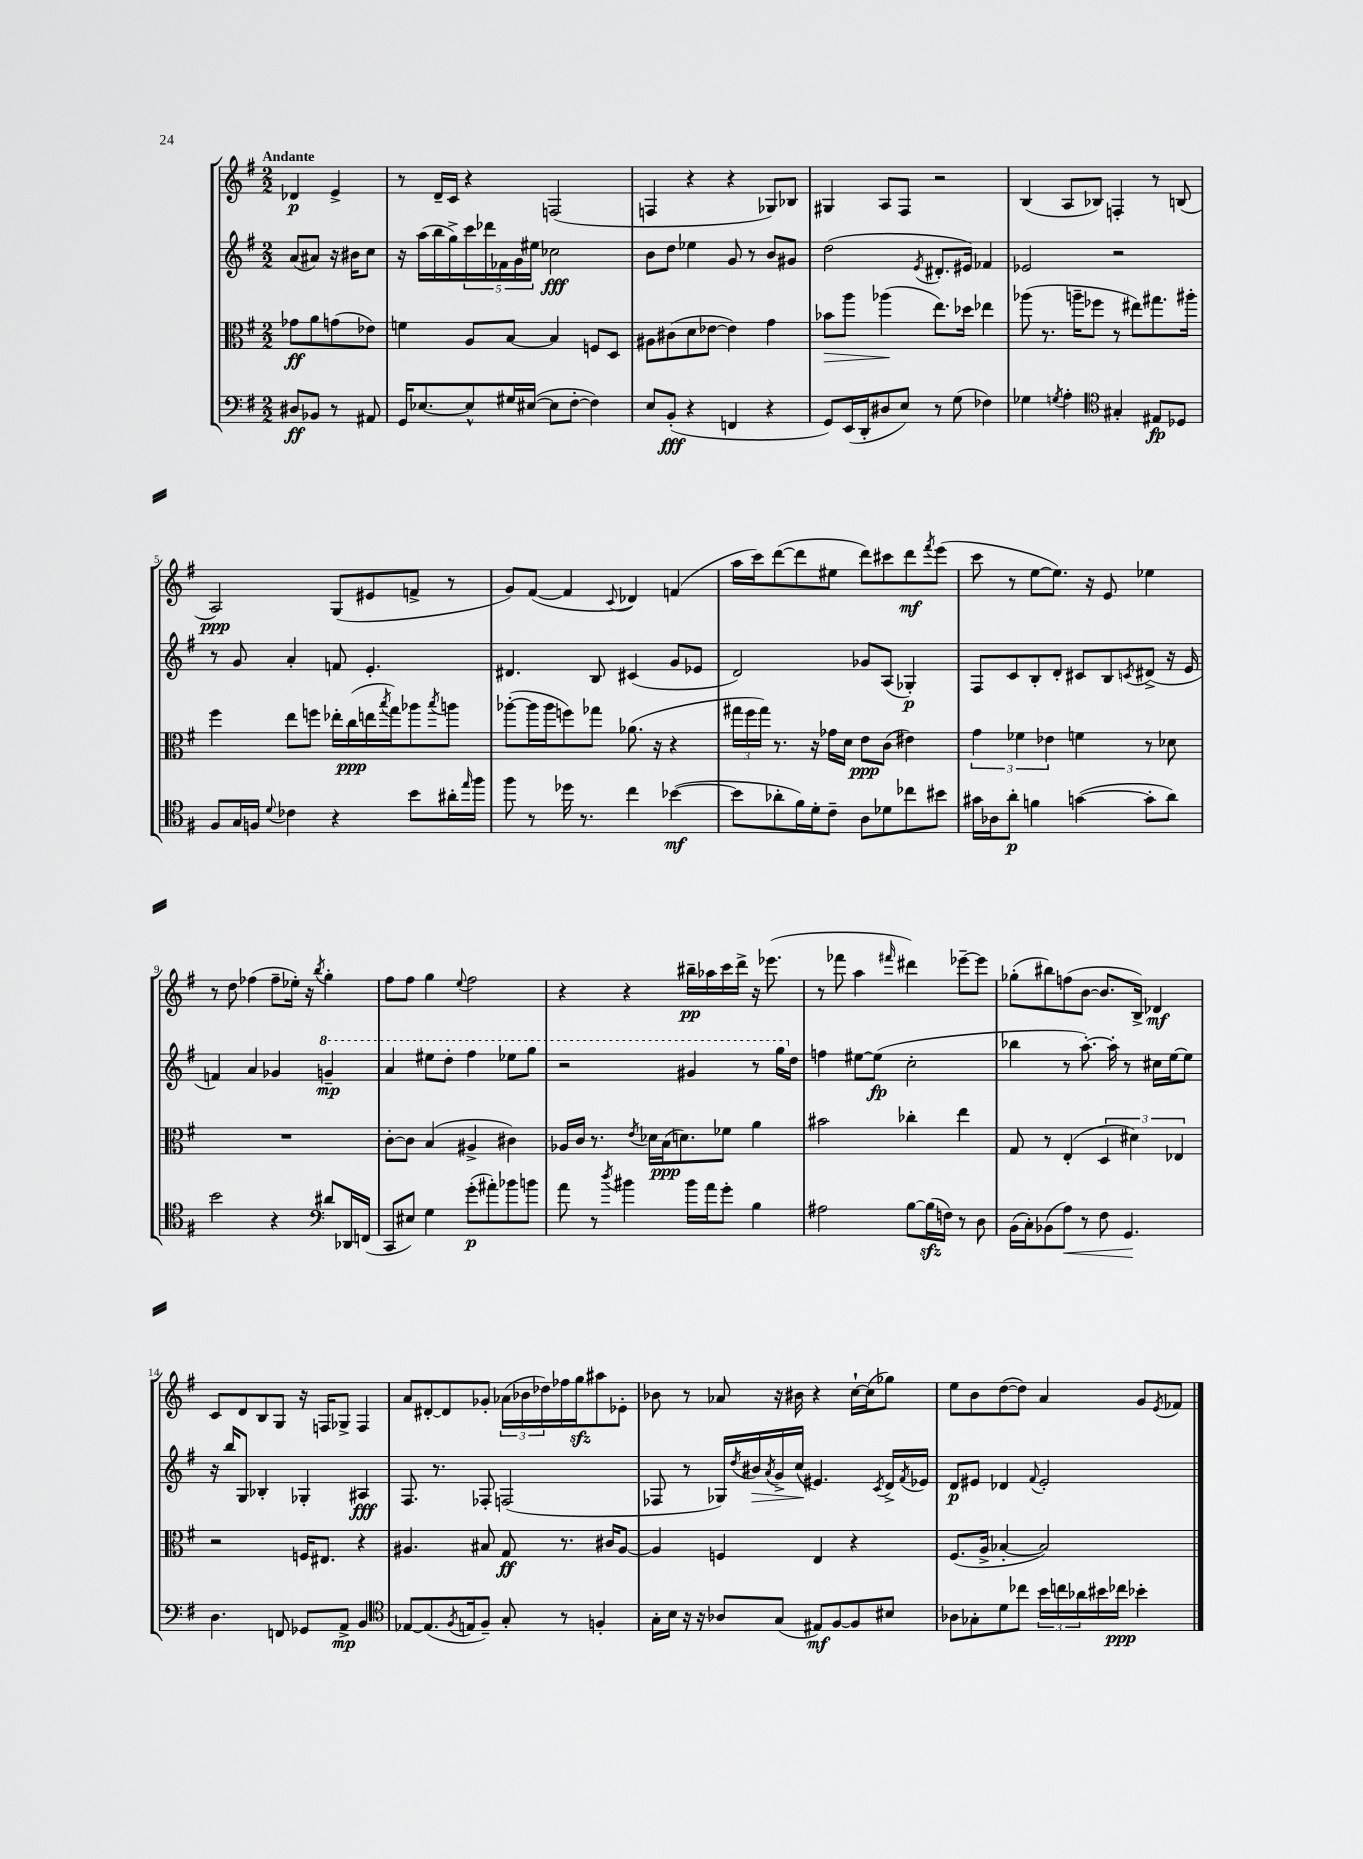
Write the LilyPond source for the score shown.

<<
\new StaffGroup <<
\new Staff = "s0" {
    \clef treble \key g \major \numericTimeSignature \time 2/2 \partial 2 \tempo "Andante"
    des'4\p e'4-> |
    r8 d'16-- c'16 r4 f2( |
    f4 r4 r4 ges8) bes8 |
    gis4 a8 fis8 r2 |
    b4( a8 bes8) f4-. r8 b8( |
    a2\ppp) g8( eis'8 f'8-> r8 |
    g'8) fis'8~( fis'4 \appoggiatura { c'8 } des'4) f'4( |
    a''16 c'''16) d'''8~( d'''8 eis''8 d'''8) cis'''8 d'''8\mf \acciaccatura { fis'''8 } e'''8( |
    c'''8 r8 e''8~ e''8.) r16 e'8 ees''4 |
    r8 d''8 fes''4( fes''8-- ees''16-.) r16 \acciaccatura { b''8 } g''4-. |
    fis''8 fis''8 g''4 \appoggiatura { e''8 } fis''2 |
    r4 r4 bis''16--\pp aes''16 c'''16 d'''16-> r16 ees'''8.( |
    r8 fes'''8 a''4 \grace { fis'''16 } dis'''4) ees'''8~-- ees'''8 |
    ges''8-.( bis''8) f''8( b'8~ b'8. b16->) des'4\mf |
    c'8 d'8 b8 g8 r16 f16 ges8-> f4 |
    a'8 dis'8~-. dis'8 ges'8-. \tuplet 3/2 { aes'16( bes'16 des''16) } fes''16 g''16\sfz ais''8 ees'8-. |
    bes'8 r8 aes'8 r16 bis'16 r4 c''16~-! c''16( ges''8) |
    e''8 b'8 d''8~( d''8) a'4 g'8 \acciaccatura { e'8 } fes'8 \bar "|." |
}
\new Staff = "s1" {
    \clef treble \key g \major \numericTimeSignature \time 2/2 \partial 2
    a'8( ais'8) r16 bis'16 c''8 |
    r16 a''16( b''16 g''16->) \tuplet 5/4 { c'''16 des'''16 fes'16 g'16 eis''16 } ces''2\fff |
    b'8 d''8 ees''4 g'8 r8 b'8 gis'8 |
    d''2( \acciaccatura { e'8 } dis'8.-. eis'16) fes'4 |
    ees'2 r2 |
    r8 g'8 a'4-. f'8 e'4.-. |
    dis'4. b8 cis'4( g'8 ees'8 |
    d'2) ges'8 a8( ges4-.\p) |
    fis8 c'8 b8-. d'8-. cis'8 b8 \acciaccatura { c'8 } dis'8->( r16 e'16 |
    f'4) a'4 ges'4 \ottava #1 g''!4--\mp |
    a''4 eis'''8 d'''8-. fis'''4 ees'''8 g'''8 |
    r2 gis''4 r8 g'''16 \ottava #0 d''16 |
    f''4 eis''8~ eis''8\fp( c''2-. |
    bes''4 r8 a''8.~-.) a''16-. r8 cis''16 e''16~ e''8 |
    r16 b''16 g8 bes4-. ges4-. ais4\fff |
    fis8. r8. fes8-. f2( |
    fes8 r8 ges16) \acciaccatura { d''8 } bis'16\> \acciaccatura { a'8 } g'16-> c''16\!( eis'4.) \acciaccatura { c'8 } d'16-> \acciaccatura { fis'8 } ees'16 |
    d'8\p eis'8 des'4 \appoggiatura { fis'8 } eis'2-. \bar "|." |
}
\new Staff = "s2" {
    \clef alto \key g \major \numericTimeSignature \time 2/2 \partial 2
    ges'8\ff a'8 g'8( ees'8) |
    f'4 a8 b8~ b4 f8 d8 |
    ais8 cis'8( d'8 ees'8~ ees'4) g'4 |
    bes'8\> a''8 aes''4\!( e''8.) des''16 ees''4 |
    aes''8( r8. a''16-- fes''8 r8 eis''8) gis''8. ais''16-. |
    fis''4 e''8 f''8 ees''16-. c''16\ppp( e''16 \acciaccatura { b''8 } g''16) aes''8 \acciaccatura { b''8 } a''8 |
    aes''8~-.( aes''16 aes''16 f''8) ges''8 aes'8.( r16 r4 |
    \tuplet 3/2 { gis''16 fis''16 gis''16) } r8. r16 ges'16 d'16 e'8\ppp c'8( eis'4) |
    \tuplet 3/2 { g'4 fes'4 ees'4 } f'4 r8 des'8 |
    R1 |
    c'8~-. c'8 b4( ais4-> cis'4) |
    aes16 c'16 r8. \acciaccatura { e'8 } des'16 b16\ppp( d'8.) fes'8 a'4 |
    bis'2 ces''4-. e''4 |
    g8 r8 e4-.( \tuplet 3/2 { d4 dis'4) ees4 } |
    r2 f16 eis8. r4 |
    ais4. bis8 g8\ff r8. cis'16 ais8~ |
    ais4 f4 e4 r4 |
    fis8.( a16-> bes4~-. bes2) \bar "|." |
}
\new Staff = "s3" {
    \clef bass \key g \major \numericTimeSignature \time 2/2 \partial 2
    dis8\ff bes,8 r8 ais,8 |
    g,16 ees8.~ ees8-^ gis16 eis16~( eis8 fis8~-. fis4) |
    e8 b,8-.\fff( r4 f,4 r4 |
    g,8) e,16( d,16-. dis8 e8) r8 g8( fes4) |
    ges4 \acciaccatura { g8 } a4-. \clef tenor gis4-. eis8\fp des8 |
    fis8 g16 f16 \appoggiatura { d'8 } ces'4 r4 b'8 ais'16-. \grace { e''16 } fis''16 |
    fis''8 r8 des''16 r8. c''4 bes'4~\mf( |
    bes'8 aes'8-. fis'16) d'16-. c'8-- a8 des'8 ces''8 bis'8 |
    gis'16 aes16 a'8-.\p f'4 g'4~( g'8-. a'8) |
    b'2 r4 \clef bass dis'8 des,16 f,16( |
    c,8 eis8) g4 g'8-.\p( ais'8-.) bes'8 b'8 |
    a'8 r8 \acciaccatura { d''8 } bis'4 bis'16 a'16 g'8-. b4 |
    ais2 b8~ b16\sfz( f16) r8 d8 |
    b,16( c16-.) bes,8( a8\<) r8 fis8 g,4.\! |
    d4. f,8 ges,8 a,8->\mp b,4 |
    \clef tenor ees8~ ees8.( \acciaccatura { fis8 } e16 fis8--) g8-. r8 f4-. |
    g16-. b16 r16 r16 aes8 g8( eis8\mf) fis8~ fis8 bis8 |
    aes8 ges8-. d'8 ces''8 \tuplet 3/2 { b'16 c''16 aes'16 } bis'16 ces''16\ppp bes'4-. \bar "|." |
}
>>
>>
